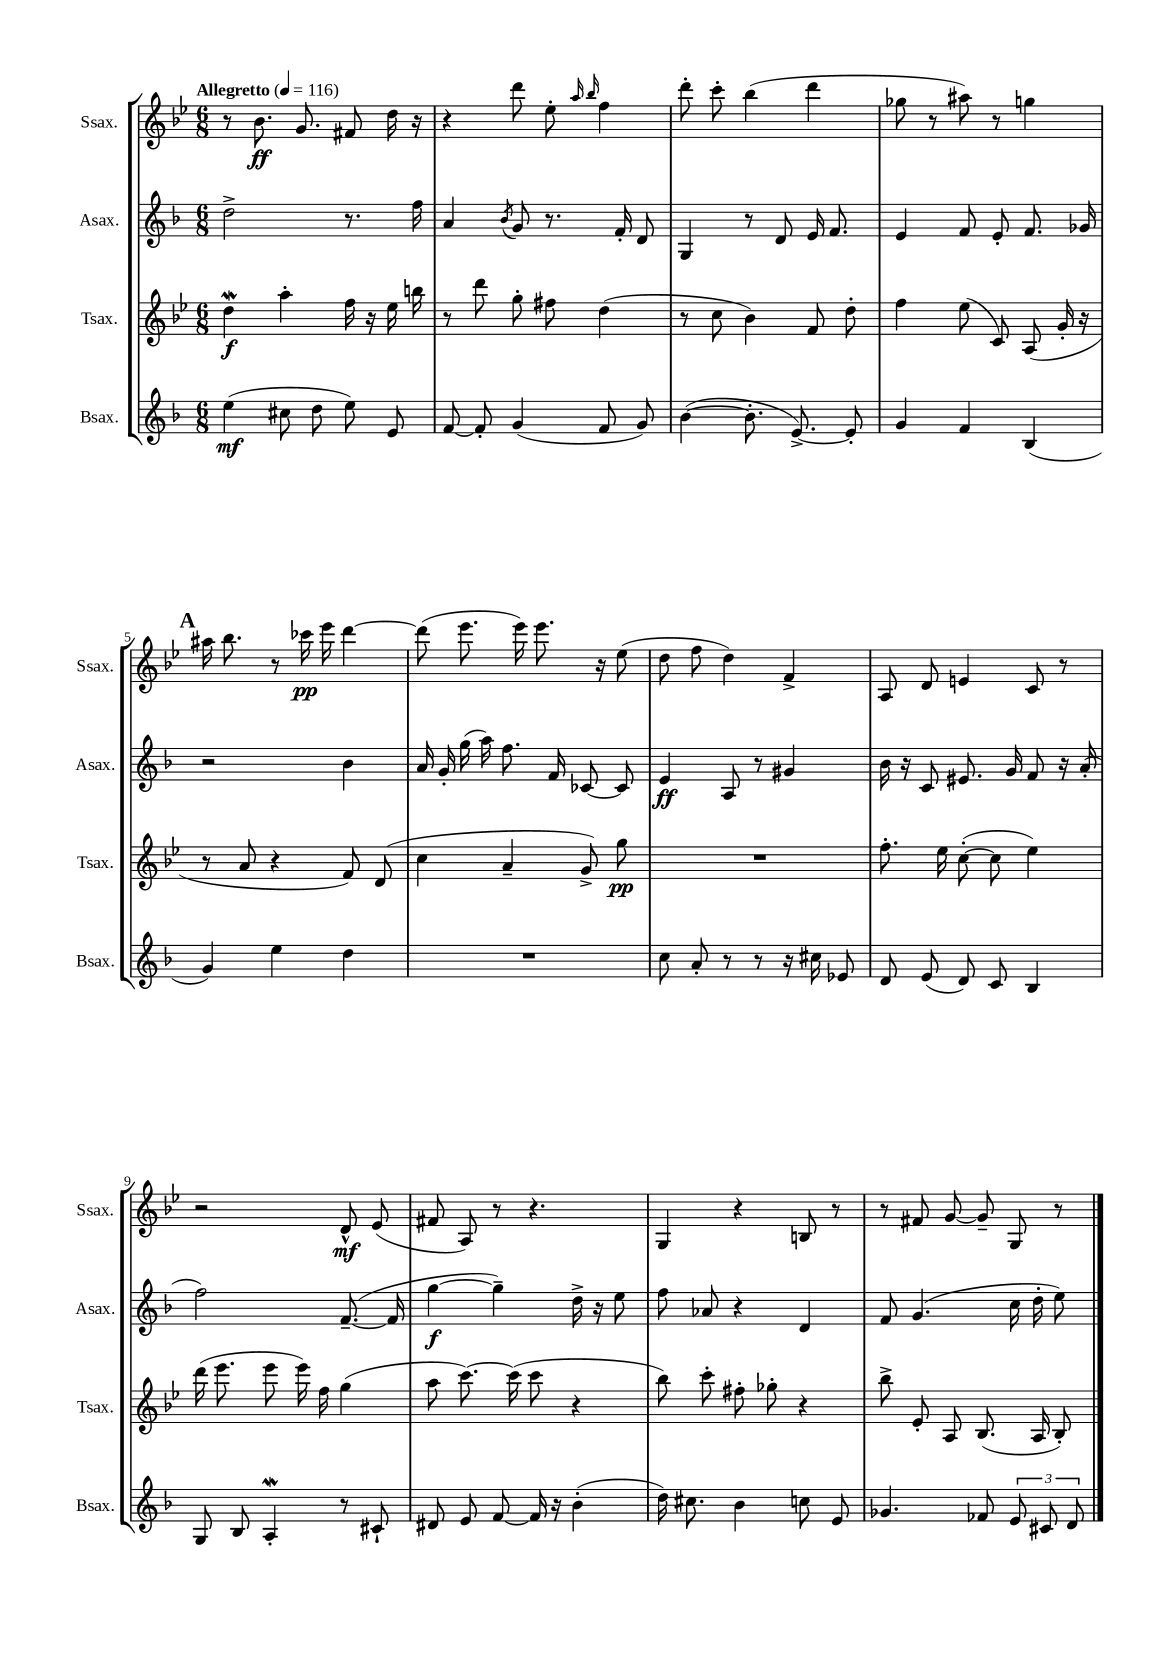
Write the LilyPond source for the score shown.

<<
\new StaffGroup <<
\new Staff = "s0" \with { instrumentName = "Ssax." shortInstrumentName = "Ssax." } {
    \clef treble \key bes \major \numericTimeSignature \time 6/8 \tempo "Allegretto" 4 = 116
    \autoBeamOff r8 bes'8.\ff g'8. fis'8 d''16 r16 |
    r4 d'''8 ees''8-. \grace { a''16 bes''16 } f''4 |
    d'''8-. c'''8-. bes''4( d'''4 |
    ges''8 r8 ais''8) r8 g''4 |
    \mark \markup { \bold "A" } ais''16 bes''8. r8 ces'''16\pp ees'''16 d'''4~ |
    d'''8( ees'''8. ees'''16) ees'''8. r16 ees''8( |
    d''8 f''8 d''4) f'4-> |
    a8 d'8 e'4 c'8 r8 |
    r2 d'8-^\mf ees'8( |
    fis'8 a8) r8 r4. |
    g4 r4 b8 r8 |
    r8 fis'8 g'8~ g'8-- g8 r8 \bar "|." |
}
\new Staff = "s1" \with { instrumentName = "Asax." shortInstrumentName = "Asax." } {
    \clef treble \key f \major \numericTimeSignature \time 6/8
    \autoBeamOff d''2-> r8. f''16 |
    a'4 \acciaccatura { bes'8 } g'8 r8. f'16-. d'8 |
    g4 r8 d'8 e'16 f'8. |
    e'4 f'8 e'8-. f'8. ges'16 |
    \mark \markup { \bold "A" } r2 bes'4 |
    a'16 g'16-. g''16( a''16) f''8. f'16 ces'8~ ces'8 |
    e'4\ff a8 r8 gis'4 |
    bes'16 r16 c'8 eis'8. g'16 f'8 r16 a'16-.( |
    f''2) f'8.~--( f'16 |
    g''4~\f g''4--) d''16-> r16 e''8 |
    f''8 aes'8 r4 d'4 |
    f'8 g'4.( c''16 d''16-. e''8) \bar "|." |
}
\new Staff = "s2" \with { instrumentName = "Tsax." shortInstrumentName = "Tsax." } {
    \clef treble \key bes \major \numericTimeSignature \time 6/8
    \autoBeamOff d''4\mordent\f a''4-. f''16 r16 ees''16 b''16 |
    r8 d'''8 g''8-. fis''8 d''4( |
    r8 c''8 bes'4) f'8 d''8-. |
    f''4 ees''8( c'8) a8( g'16-. r16 |
    \mark \markup { \bold "A" } r8 a'8 r4 f'8) d'8( |
    c''4 a'4-- g'8->) g''8\pp |
    R2. |
    f''8.-. ees''16 c''8~-.( c''8 ees''4) |
    d'''16( ees'''8. ees'''8 ees'''16) f''16 g''4( |
    a''8 c'''8.~) c'''16( c'''8 r4 |
    bes''8) c'''8-. fis''8-. ges''8-. r4 |
    bes''8-> ees'8-. a8 bes8.( a16 bes8-.) \bar "|." |
}
\new Staff = "s3" \with { instrumentName = "Bsax." shortInstrumentName = "Bsax." } {
    \clef treble \key f \major \numericTimeSignature \time 6/8
    \autoBeamOff e''4\mf( cis''8 d''8 e''8) e'8 |
    f'8~ f'8-. g'4( f'8 g'8) |
    bes'4~( bes'8.-. e'8.~->) e'8-. |
    g'4 f'4 bes4( |
    \mark \markup { \bold "A" } g'4) e''4 d''4 |
    R2. |
    c''8 a'8-. r8 r8 r16 cis''16 ees'8 |
    d'8 e'8( d'8) c'8 bes4 |
    g8 bes8 a4-.\mordent r8 cis'8-! |
    dis'8 e'8 f'8~ f'16 r16 bes'4-.( |
    d''16) cis''8. bes'4 c''8 e'8 |
    ges'4. fes'8 \tuplet 3/2 { e'8 cis'8 d'8 } \bar "|." |
}
>>
>>
